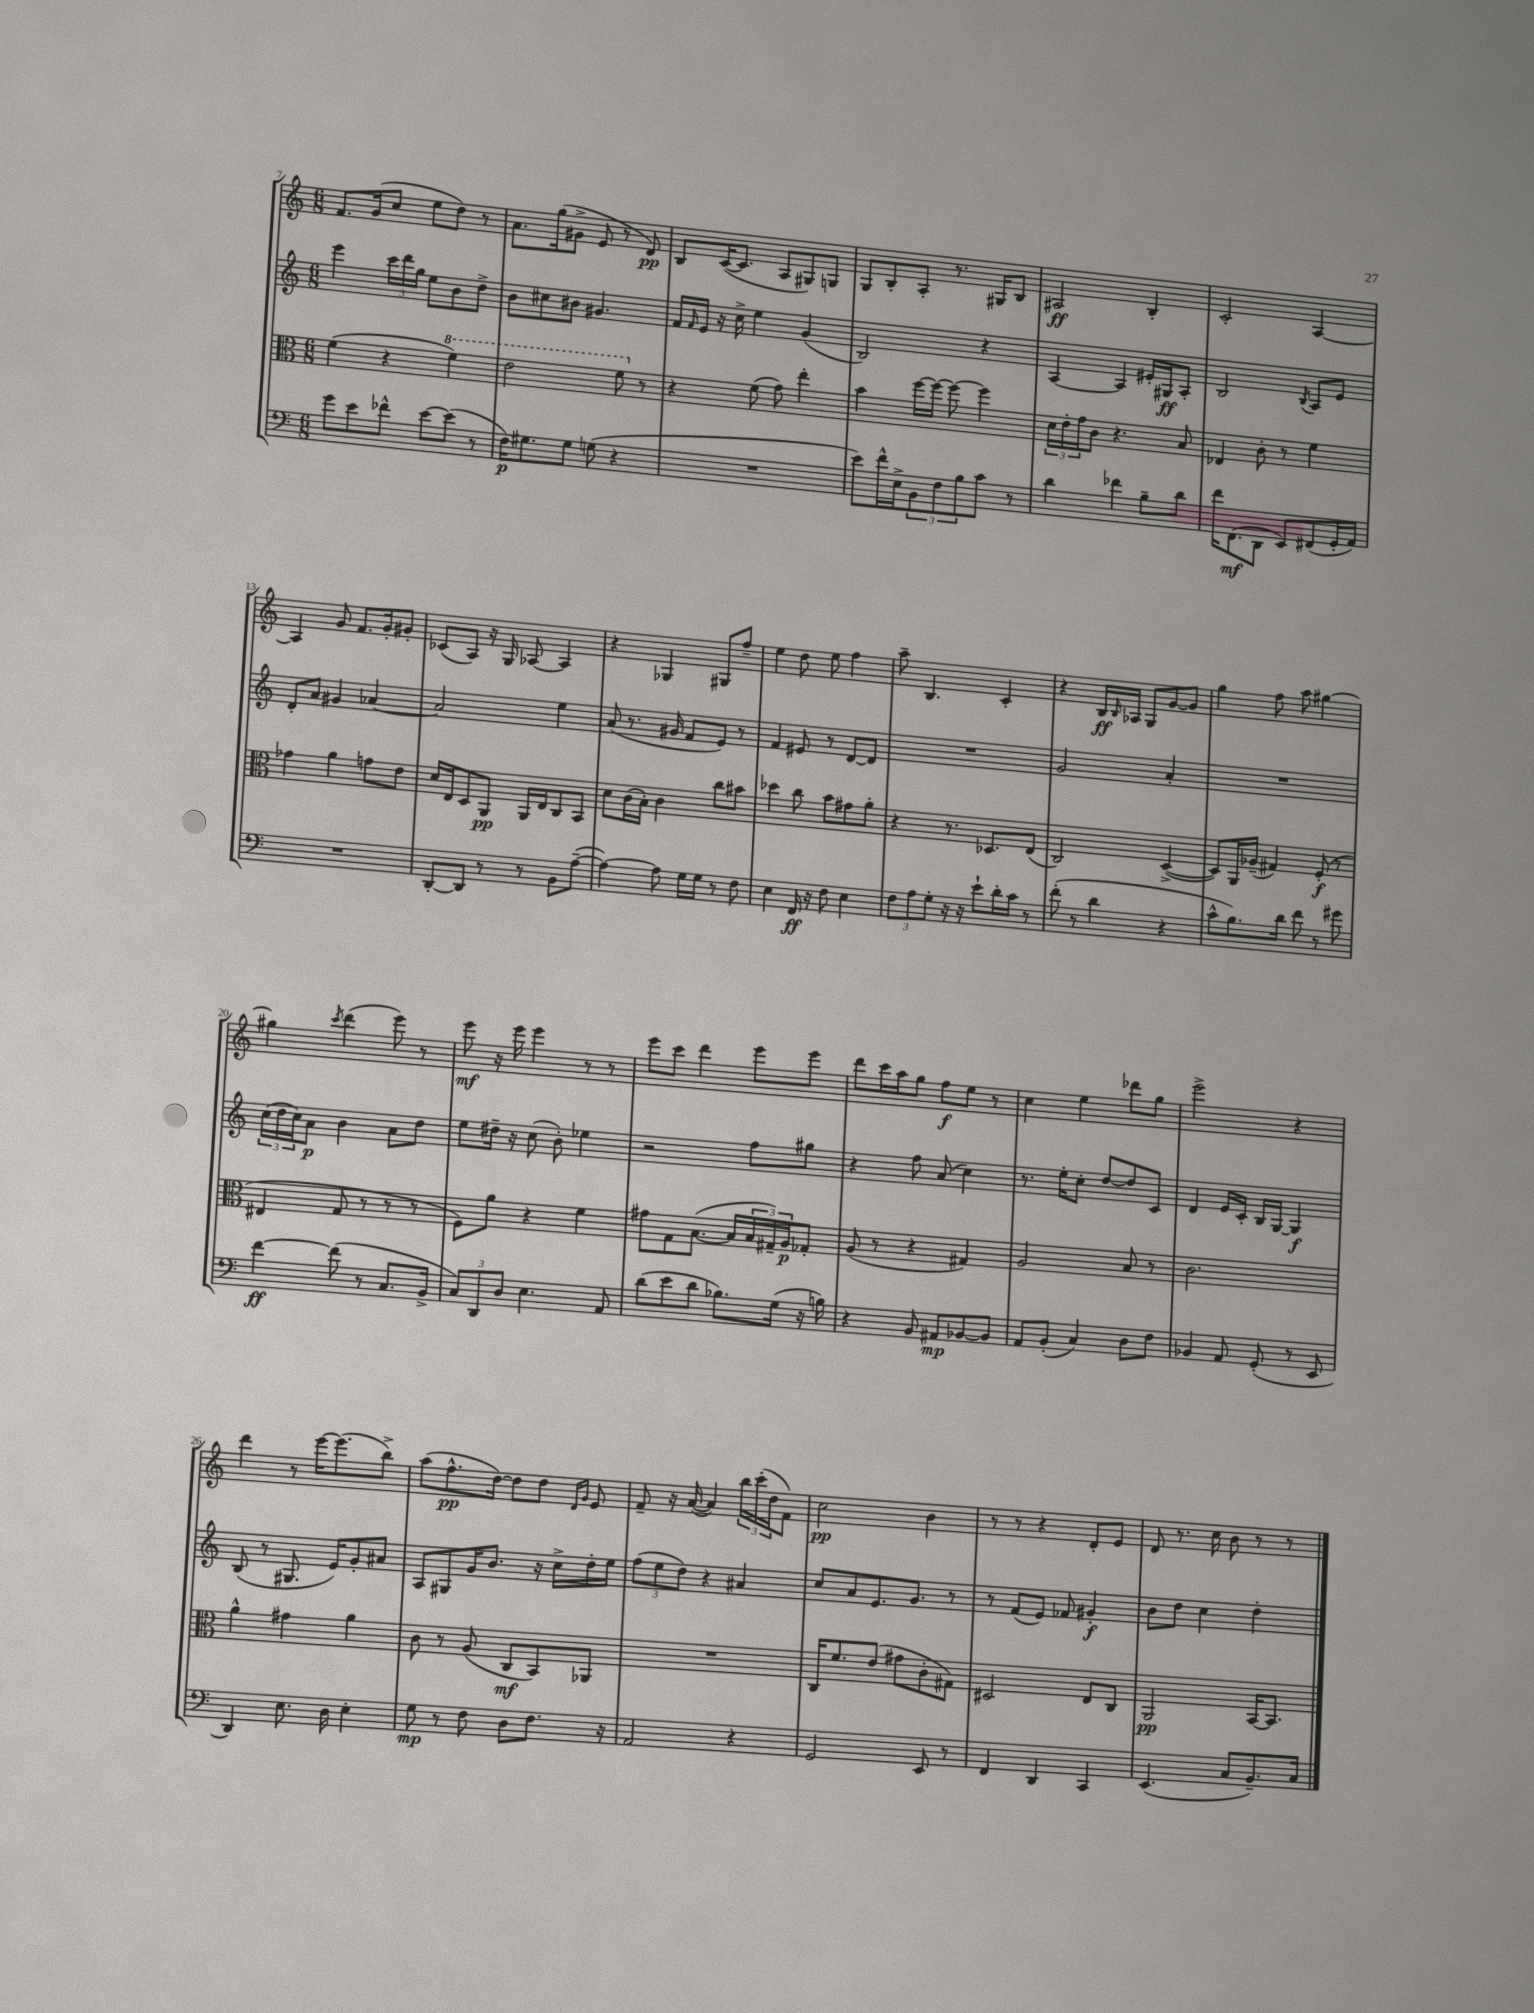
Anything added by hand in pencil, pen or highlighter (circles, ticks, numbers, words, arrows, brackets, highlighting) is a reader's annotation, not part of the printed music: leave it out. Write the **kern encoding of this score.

**kern	**dynam	**kern	**dynam	**kern	**dynam	**kern	**dynam
*part4	*part4	*part3	*part3	*part2	*part2	*part1	*part1
*staff4	*staff4	*staff3	*staff3	*staff2	*staff2	*staff1	*staff1
*clefF4	*	*clefC3	*	*clefG2	*	*clefG2	*
*k[]	*	*k[]	*	*k[]	*	*k[]	*
*M6/8	*	*M6/8	*	*M6/8	*	*M6/8	*
=7	=7	=7	=7	=7	=7	=7	=7
8g\L	.	(4f\	.	4eee\	.	8.f/L	.
8e\	.	.	.	.	.	.	.
.	.	.	.	.	.	(16g/k	.
8f-X^^\J	.	4r	.	24ccc\LL	.	8cc/J	.
.	.	.	.	24ddd\	.	.	.
.	.	.	.	24gg\JJ	.	.	.
[8e\L	.	.	.	8ee\L	.	8ee\L	.
*	*	*8va	*	*	*	*	*
(8e\J]	.	4ff\)	.	8b\	.	8dd\J)	.
8r	.	.	.	8dd^\J	.	8r	.
=8	=8	=8	=8	=8	=8	=8	=8
16F\KL)	p	2ee\	.	8b\L	.	8.a\L	.
8.G#X\	.	.	.	.	.	.	.
.	.	.	.	8cc#X\	.	.	.
.	.	.	.	.	.	(16gg\k	.
8G#\J	.	.	.	8b#X\J	.	8g#X^\J	.
(8Gn\	.	.	.	4.g#X/	.	8e/	.
4r	.	8ff\	.	.	.	8r	.
*	*	*X8va	*	*	*	*	*
.	.	8r	.	.	.	8d/)	pp
=9	=9	=9	=9	=9	=9	=9	=9
2.r	.	4r	.	16f/LL	.	8B/L	.
.	.	.	.	16qqf/	.	.	.
.	.	.	.	16e/JJ	.	.	.
.	.	.	.	16r	.	([16c/K	.
.	.	.	.	16cc^\	.	8.c/J]	.
.	.	(8f\	.	4ee\	.	.	.
.	.	8g\)	.	.	.	8A/L	.
.	.	4ee'\	.	(4g/	.	8G#X/)	.
.	.	.	.	.	.	8Gn/J	.
=10	=10	=10	=10	=10	=10	=10	=10
8e\L)	.	4b\	.	2B/)	.	8G/L	.
16f^^\L	.	.	.	.	.	8B'/	.
16E^\J	.	.	.	.	.	.	.
12BB\	.	[16ff\LL	.	.	.	8A'/J	.
.	.	16ff\JJ_	.	.	.	.	.
12F\	.	.	.	.	.	.	.
.	.	8ff\_	.	.	.	8.r	.
12B\	.	.	.	.	.	.	.
8c\J	.	4ff\]	.	4r	.	.	.
.	.	.	.	.	.	16G#X/KL	.
8r	.	.	.	.	.	8B/J	.
=11	=11	=11	=11	=11	=11	=11	=11
4d\	.	24d\LL	.	[4A/	.	2A#X/	ff
.	.	24e'\	.	.	.	.	.
.	.	24g\J	.	.	.	.	.
.	.	8c\J	.	.	.	.	.
4f-X\	.	4.r	.	4A/]	.	.	.
8B~\L	.	.	.	16e#X'/LL	.	4B'/	.
.	.	.	.	16G#X/J	ff	.	.
8d\J	.	8B/	.	8A'/J	.	.	.
=12	=12	=12	=12	=12	=12	=12	=12
16f\KL	.	4E-X/	.	2B/	.	2c'/	.
(8.FF\	mf	.	.	.	.	.	.
8DD\J	.	8c'\	.	.	.	.	.
8EE/L)	.	8r	.	.	.	.	.
.	.	.	.	8qB/	.	.	.
(8FF#X/	.	4f\	.	8A/L	.	[4A/	.
16GG'/L	.	.	.	8e/J	.	.	.
16AA/JJ)	.	.	.	.	.	.	.
!!LO:LB:g=z
=13	=13	=13	=13	=13	=13	=13	=13
2.r	.	4g-X\	.	8d'/L	.	4A/]	.
.	.	.	.	8a/J	.	.	.
.	.	4a\	.	4g#X/	.	8g/	.
.	.	.	.	.	.	8.f/L	.
.	.	8gn\L	.	[4a-X/	.	.	.
.	.	.	.	.	.	16g'/k	.
.	.	8e\J	.	.	.	8g#X'/J	.
=14	=14	=14	=14	=14	=14	=14	=14
[8DD'/L	.	16d/LL	.	2a-/]	.	(8c-X/L	.
.	.	16E/J	.	.	.	.	.
8DD/J]	.	8D/	.	.	.	8A/J)	.
8r	.	8AA/J	pp	.	.	16r	.
.	.	.	.	.	.	16G/	.
8r	.	16AA/LL	.	.	.	[8A-X/	.
.	.	16E/J	.	.	.	.	.
8BB\L	.	8C/	.	4ee\	.	4A-/]	.
([8A~\J	.	8BB/J	.	.	.	.	.
=15	=15	=15	=15	=15	=15	=15	=15
4A\_)	.	8d\L	.	(8a/	.	4r	.
.	.	(16c\L	.	8.r	.	.	.
.	.	16B'\JJ)	.	.	.	.	.
8A\]	.	4c\	.	.	.	4G-X/	.
.	.	.	.	16g#X/	.	.	.
16G\LL	.	.	.	8f/L	.	.	.
16G\JJ	.	.	.	.	.	.	.
8r	.	8cc\L	.	8e/J)	.	8G#X/L	.
8F\	.	8b#X\J	.	8r	.	8ff~/J	.
=16	=16	=16	=16	=16	=16	=16	=16
4E\	.	4dd-X\	.	4f/	.	4ee\	.
16FF/	ff	8cc\	.	8e#X/	.	8dd\	.
16r	.	.	.	.	.	.	.
8F\	.	8b\L	.	8r	.	8ee\	.
4E\	.	8g#X\	.	[8d/L	.	4ff\	.
.	.	8a'\J	.	8d/J]	.	.	.
=17	=17	=17	=17	=17	=17	=17	=17
12F\L	.	4r	.	2.r	.	8aa~\	.
12A\	.	.	.	.	.	.	.
.	.	.	.	.	.	4.B/	.
12G'\J	.	.	.	.	.	.	.
16r	.	8.r	.	.	.	.	.
16r	.	.	.	.	.	.	.
8e`\L	.	.	.	.	.	.	.
.	.	8.D-X/L	.	.	.	.	.
16d'\L	.	.	.	.	.	4c'/	.
16c\JJ	.	.	.	.	.	.	.
8r	.	(8E/J	.	.	.	.	.
=18	=18	=18	=18	=18	=18	=18	=18
(8f'\	.	2C/)	.	2g/	.	4r	.
8r	.	.	.	.	.	.	.
4d\	.	.	.	.	.	16B/LL	ff
.	.	.	.	.	.	16qqB/	.
.	.	.	.	.	.	16A-X/JJ	.
.	.	.	.	.	.	8G/L	.
4r	.	([4D^/	.	4a'/	.	[8g/	.
.	.	.	.	.	.	8g/J]	.
=19	=19	=19	=19	=19	=19	=19	=19
8c^^\L	.	8D/L])	.	2.r	.	4gg\	.
8.B\)	.	16AA/L	.	.	.	.	.
.	.	(16A-X~/JJ	.	.	.	.	.
.	.	4G#X/)	.	.	.	8ff\	.
16d\Jk	.	.	.	.	.	.	.
8f\	.	.	.	.	.	8aa\	.
8r	.	(8F'/	f	.	.	[4gg#X\	.
8g#X\	.	8r	.	.	.	.	.
!!LO:LB:g=z
=20	=20	=20	=20	=20	=20	=20	=20
[4f\	ff	4E#X/	.	(24cc\LL	.	4gg#X\]	.
.	.	.	.	24dd\	.	.	.
.	.	.	.	24cc\J)	.	.	.
.	.	.	.	8a\J	p	.	.
.	.	.	.	.	.	8qccc/	.
(8f\]	.	8G/	.	4b\	.	(4ddd\	.
8r	.	8r	.	.	.	.	.
8.C/L	.	8r	.	8a\L	.	8eee\)	.
.	.	8r	.	8dd\J	.	8r	.
16BB^/Jk	.	.	.	.	.	.	.
=21	=21	=21	=21	=21	=21	=21	=21
12C/L)	.	8F\L)	.	8ee\L	.	8eee\	mf
12DD/	.	.	.	.	.	.	.
.	.	8a\J	.	16dd#X~\Jk	.	16r	.
12D/J	.	.	.	.	.	.	.
.	.	.	.	16r	.	16eee\	.
4.E\	.	4r	.	(8cc\	.	4eee\	.
.	.	.	.	8b'\)	.	.	.
.	.	4f\	.	4ee-X\	.	8r	.
8AA/	.	.	.	.	.	8r	.
=22	=22	=22	=22	=22	=22	=22	=22
(8d\L	.	8g#X\L	.	2r	.	8eee\L	.
8e\	.	8G\	.	.	.	8ccc\J	.
8d\J	.	([8.B\J	.	.	.	4ddd\	.
8.B-X\L)	.	.	.	.	.	.	.
.	.	16B/LL]	.	.	.	.	.
.	.	24B/	.	8ff\L	.	8eee\L	.
.	.	24G#X~/)	.	.	.	.	.
(16G\Jk	.	.	.	.	.	.	.
.	.	24A/J	p	.	.	.	.
16r	.	8G-X'/J	.	8gg#X\J	.	8eee\J	.
16Bn\)	.	.	.	.	.	.	.
=23	=23	=23	=23	=23	=23	=23	=23
4r	.	(8A/	.	4r	.	8ddd\L	.
.	.	8r	.	.	.	16ccc\L	.
.	.	.	.	.	.	16aa\J	.
8BB/	.	4r	.	8ff\	.	8gg\J	.
8AA#X/L	mp	.	.	(8a/	.	8ff\L	f
[8BB-X/	.	4G#X/)	.	4cc\)	.	8ee\J	.
8BB-/J]	.	.	.	.	.	8r	.
=24	=24	=24	=24	=24	=24	=24	=24
8AA/L	.	2A/	.	8.r	.	4cc\	.
(8BB'/J	.	.	.	.	.	.	.
.	.	.	.	16ee'\KL	.	.	.
4C/)	.	.	.	8cc'\J	.	4ee\	.
.	.	.	.	[8dd/L	.	.	.
8D\L	.	8B/	.	8dd/]	.	8ddd-X\L	.
8F\J	.	8r	.	8c/J	.	8gg\J	.
=25	=25	=25	=25	=25	=25	=25	=25
4BB-X/	.	2.c\	.	4d/	.	2eee^\	.
8AA/	.	.	.	16e/LL	.	.	.
.	.	.	.	16c'/JJ	.	.	.
(8GG'/	.	.	.	16B/LL	.	.	.
.	.	.	.	[16G/JJ	.	.	.
8r	.	.	.	4G/]	f	4r	.
8EE/	.	.	.	.	.	.	.
!!LO:LB:g=z
=26	=26	=26	=26	=26	=26	=26	=26
4DD/)	.	4a^^\	.	(8B/	.	4ddd\	.
.	.	.	.	8r	.	.	.
8.E\	.	4g#X\	.	8.G#X/	.	8r	.
.	.	.	.	.	.	[16eee\KL	.
16D\	.	.	.	16e/KL)	.	(8.eee\]	.
4E'\	.	4a\	.	8g'/	.	.	.
.	.	.	.	8a#X/J	.	8bb^\J)	.
=27	=27	=27	=27	=27	=27	=27	=27
8G\	mp	8c\	.	8A/L	.	(8aa\L	.
8r	.	8r	.	8G#X/	.	8.ff^^\	pp
8F\	.	(8A/	.	16g/K	.	.	.
.	.	.	.	8.b/J	.	[16dd\Jk)	.
8D\L	.	8C/L	mf	.	.	8dd\L]	.
8.F\J	.	8BB/)	.	16r	.	8dd\J	.
.	.	.	.	16cc^\LL	.	.	.
.	.	.	.	.	.	16qqd/LL	.
.	.	.	.	.	.	16qqg/JJ	.
.	.	8AA-X/J	.	16dd'\	.	8e/	.
16r	.	.	.	16ee\JJ	.	.	.
=28	=28	=28	=28	=28	=28	=28	=28
2AA/	.	2.r	.	(12ff\L	.	8f~/	.
.	.	.	.	12ee\	.	.	.
.	.	.	.	.	.	16r	.
.	.	.	.	12dd\J)	.	.	.
.	.	.	.	.	.	([16a/	.
.	.	.	.	4r	.	4a/])	.
4r	.	.	.	4a#X/	.	24bb\LL	.
.	.	.	.	.	.	(24ccc'\	.
.	.	.	.	.	.	24dd\J	.
.	.	.	.	.	.	8f\J)	.
=29	=29	=29	=29	=29	=29	=29	=29
2GG/	.	16C/KL	.	8cc/L	.	2cc\	pp
.	.	8.f/	.	.	.	.	.
.	.	.	.	8a/	.	.	.
.	.	(8e/J	.	8.e/	.	.	.
.	.	8g#X\L	.	.	.	.	.
.	.	.	.	8.g/J	.	.	.
8EE/	.	8c'\	.	.	.	4b\	.
8r	.	8G#X\J)	.	8r	.	.	.
=30	=30	=30	=30	=30	=30	=30	=30
4FF/	.	2D#X/	.	8r	.	8r	.
.	.	.	.	(8f/L	.	8r	.
4DD/	.	.	.	8e/J)	.	4r	.
.	.	.	.	8f-X/	.	.	.
4CC/	.	8E/L	.	4g#X'/	f	8d'/L	.
.	.	8C/J	.	.	.	8e/J	.
=31	=31	=31	=31	=31	=31	=31	=31
(4.EE/	.	2AA/	pp	8b\L	.	8d/	.
.	.	.	.	8dd\J	.	8.r	.
.	.	.	.	4cc\	.	.	.
.	.	.	.	.	.	16cc\	.
8C/L	.	.	.	.	.	8b\	.
8.BB~/)	.	[16BB/KL	.	4dd'\	.	8r	.
.	.	8.BB/J]	.	.	.	.	.
.	.	.	.	.	.	8r	.
16C/Jk	.	.	.	.	.	.	.
==	==	==	==	==	==	==	==
*-	*-	*-	*-	*-	*-	*-	*-
